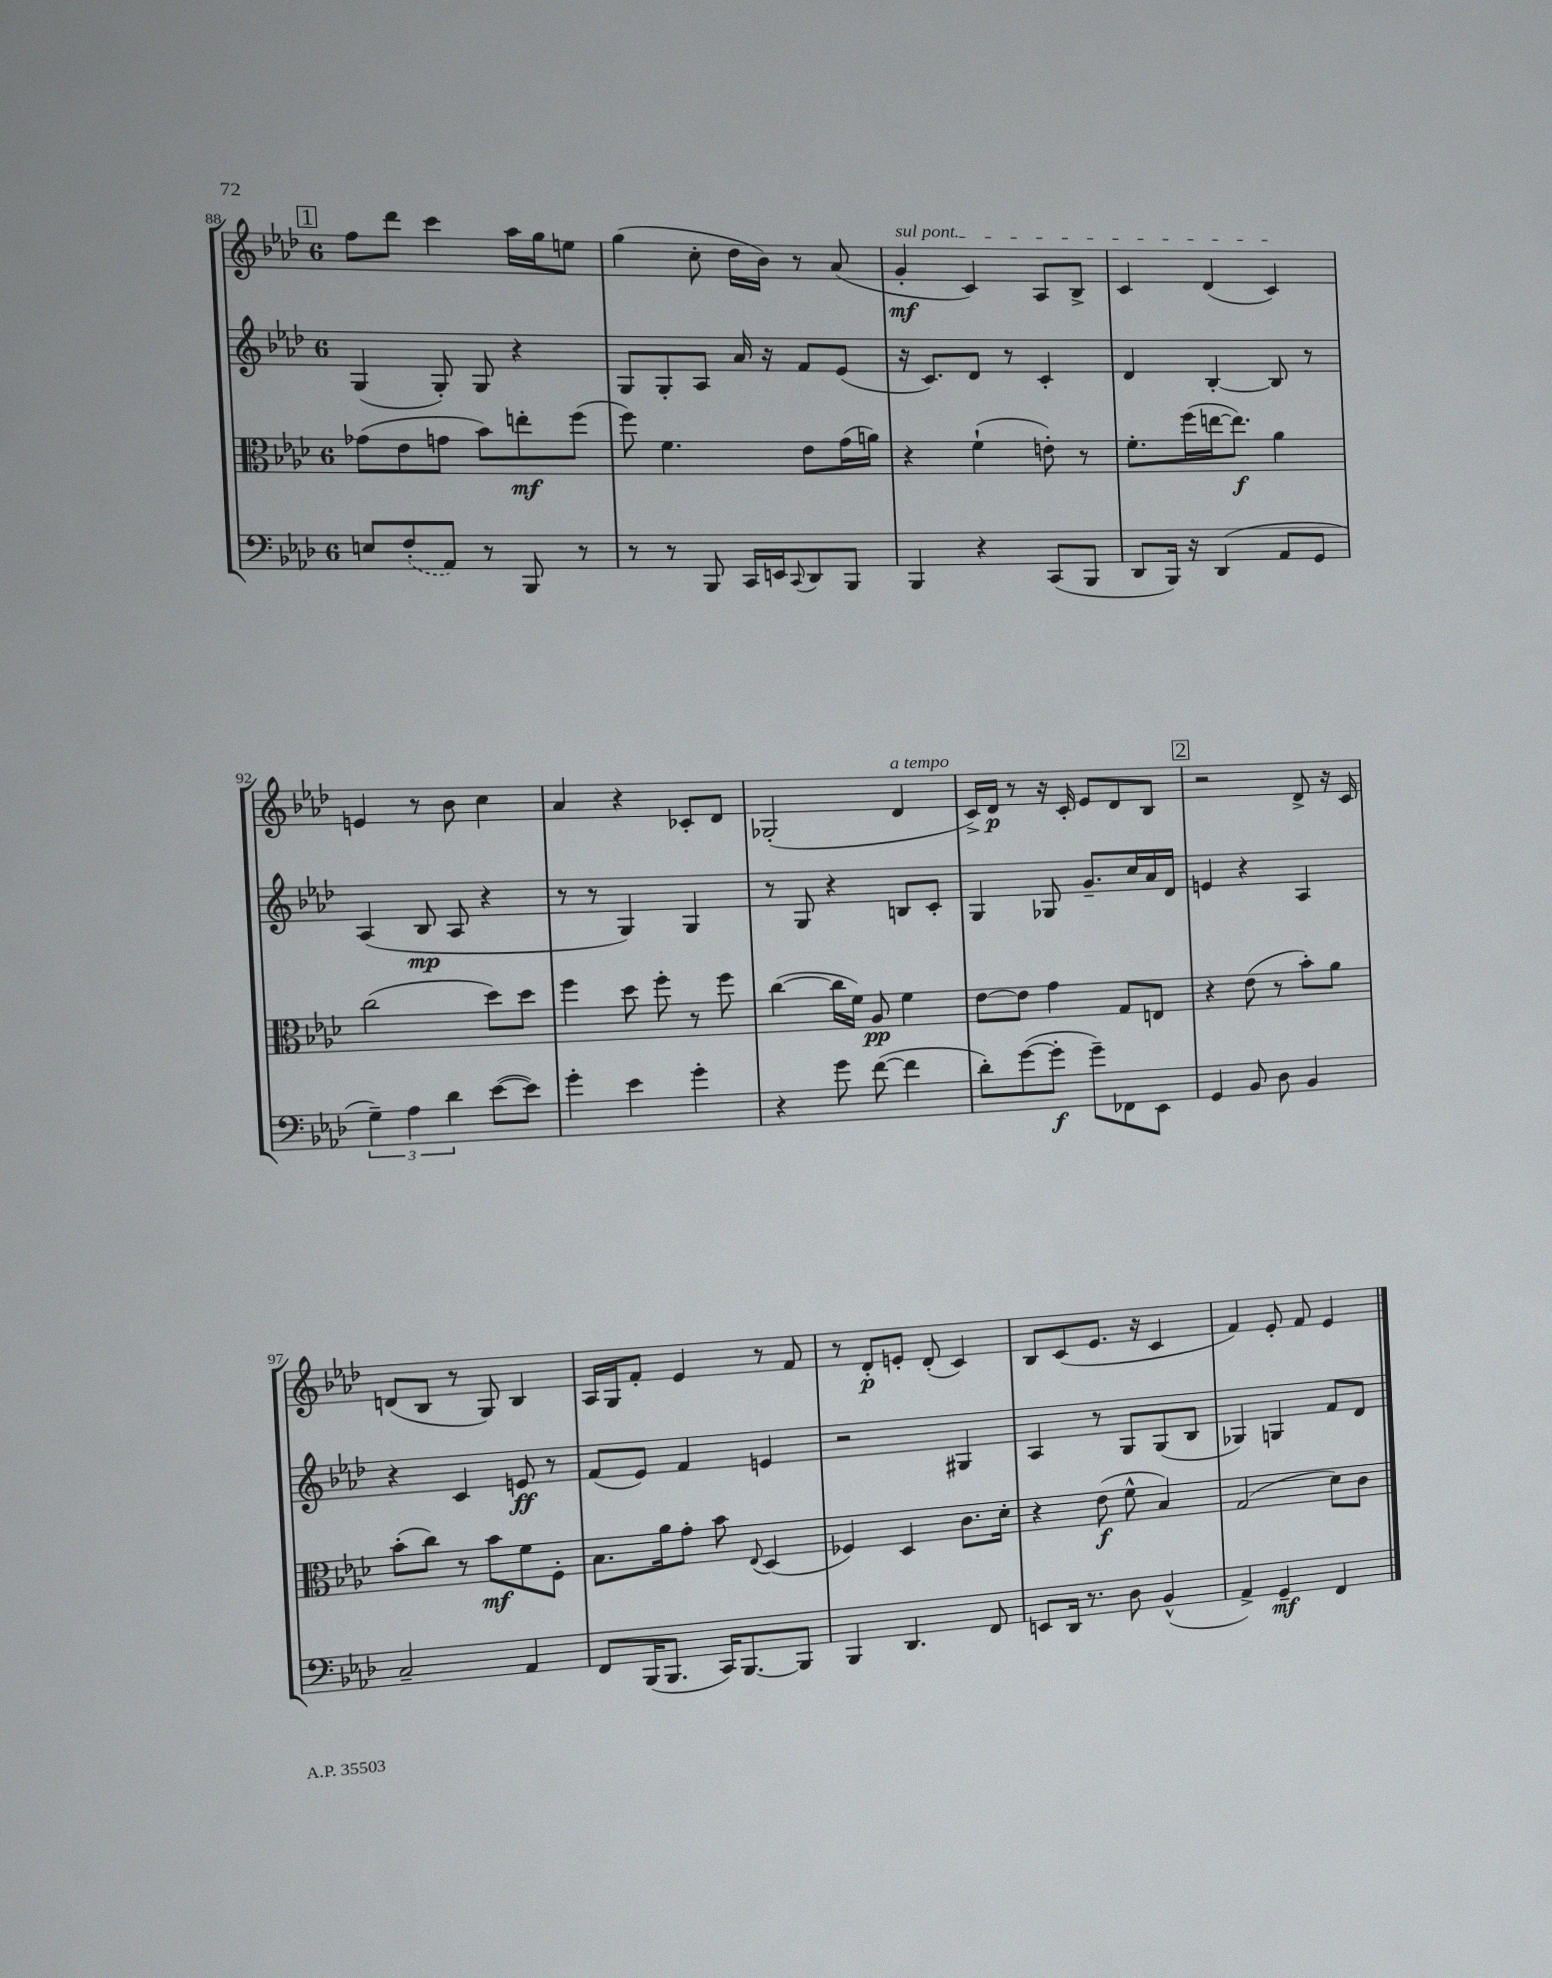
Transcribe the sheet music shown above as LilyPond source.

<<
\new StaffGroup <<
\new Staff = "s0" {
    \clef treble \key aes \major \once \override Staff.TimeSignature.style = #'single-digit \time 6/8
    \mark \markup { \box "1" } f''8 des'''8 c'''4 aes''16 g''16 e''8 |
    g''4( c''8-. des''16 bes'16) r8 aes'8( |
    \once \override TextSpanner.bound-details.left.text = \markup { \italic "sul pont." } g'4-.\mf\startTextSpan c'4) aes8 bes8-> |
    c'4 des'4( c'4\stopTextSpan) |
    e'4 r8 bes'8 c''4 |
    aes'4 r4 ces'8-. des'8 |
    ges2-.( des'4^\markup { \italic "a tempo" } |
    c'16->) des'16\p r8 r16 c'16-. ees'8 des'8 bes8 |
    \mark \markup { \box "2" } r2 des'8-> r16 c'16 |
    d'8( bes8 r8 g8) bes4 |
    aes16 g16 f'8-. ees'4 r8 f'8 |
    r8 des'8-.\p e'8-. des'8-.( c'4) |
    bes8 c'8( ees'8. r16 c'4 |
    f'4) ees'8-. f'8 ees'4 \bar "|." |
}
\new Staff = "s1" {
    \clef treble \key aes \major \once \override Staff.TimeSignature.style = #'single-digit \time 6/8
    \mark \markup { \box "1" } g4( g8-.) g8 r4 |
    g8 g8-. aes8 aes'16 r16 f'8 ees'8( |
    r16 c'8.) des'8 r8 c'4-. |
    des'4 bes4~-. bes8 r8 |
    aes4( bes8\mp aes8 r4 |
    r8 r8 g4) g4 |
    r8 g8 r4 b8 c'8-. |
    g4 ges8 g'8.-- c''16 aes'16 des'16 |
    \mark \markup { \box "2" } e'4 r4 aes4 |
    r4 c'4 e'8\ff r8 |
    f'8( ees'8) f'4 e'4 |
    r2 gis4 |
    aes4 r8 g8 g8( bes8 |
    ges4) g4 f'8 des'8 \bar "|." |
}
\new Staff = "s2" {
    \clef alto \key aes \major \once \override Staff.TimeSignature.style = #'single-digit \time 6/8
    \mark \markup { \box "1" } ges'8( ees'8 g'8 bes'8) e''8-.\mf f''8( |
    f''8) f'4. ees'8 g'16( a'16) |
    r4 f'4-!( e'8-.) r8 |
    f'8.-. f''16( e''16~ e''8.\f) aes'4 |
    c''2( des''8) des''8 |
    f''4 des''8 f''8-. r8 f''8 |
    c''4~( c''16 f'16) aes8\pp f'4 |
    ees'8~ ees'8 g'4 g8 e8 |
    \mark \markup { \box "2" } r4 ees'8( r8 bes'8-.) aes'8 |
    bes'8-.( c''8) r8 bes'8\mf f'8 f8-. |
    bes8. aes'16 g'8-. bes'8 \appoggiatura { ees8 } des4( |
    fes4) des4 c'8. des'16-. |
    r4 ees'8\f( f'8-^ bes4) |
    g2( des'8) c'8 \bar "|." |
}
\new Staff = "s3" {
    \clef bass \key aes \major \once \override Staff.TimeSignature.style = #'single-digit \time 6/8
    \mark \markup { \box "1" } e8 \once \slurDashed f8-.( aes,8) r8 bes,,8 r8 |
    r8 r8 bes,,8 c,16 e,16 \appoggiatura { c,8 } des,8 bes,,8 |
    bes,,4 r4 c,8( bes,,8 |
    des,8 bes,,16) r16 des,4( aes,8 g,8 |
    \tuplet 3/2 { g4--) aes4 des'4 } ees'8~( ees'8) |
    g'4-. ees'4 g'4-. |
    r4 g'8 f'8~( f'4 |
    des'8-.) g'8~( g'8-.\f g'8--) fes,8 ees,8 |
    \mark \markup { \box "2" } g,4 bes,8 des8 bes,4 |
    c2-- aes,4 |
    f,8 bes,,16( bes,,8. c,16) bes,,8.~ bes,,8 |
    bes,,4 des,4. f,8 |
    e,8 des,16 r8. des8 bes,4-^( |
    aes,4->) g,4--\mf f,4 \bar "|." |
}
>>
>>
\layout { \context { \Score currentBarNumber = #88 } }
